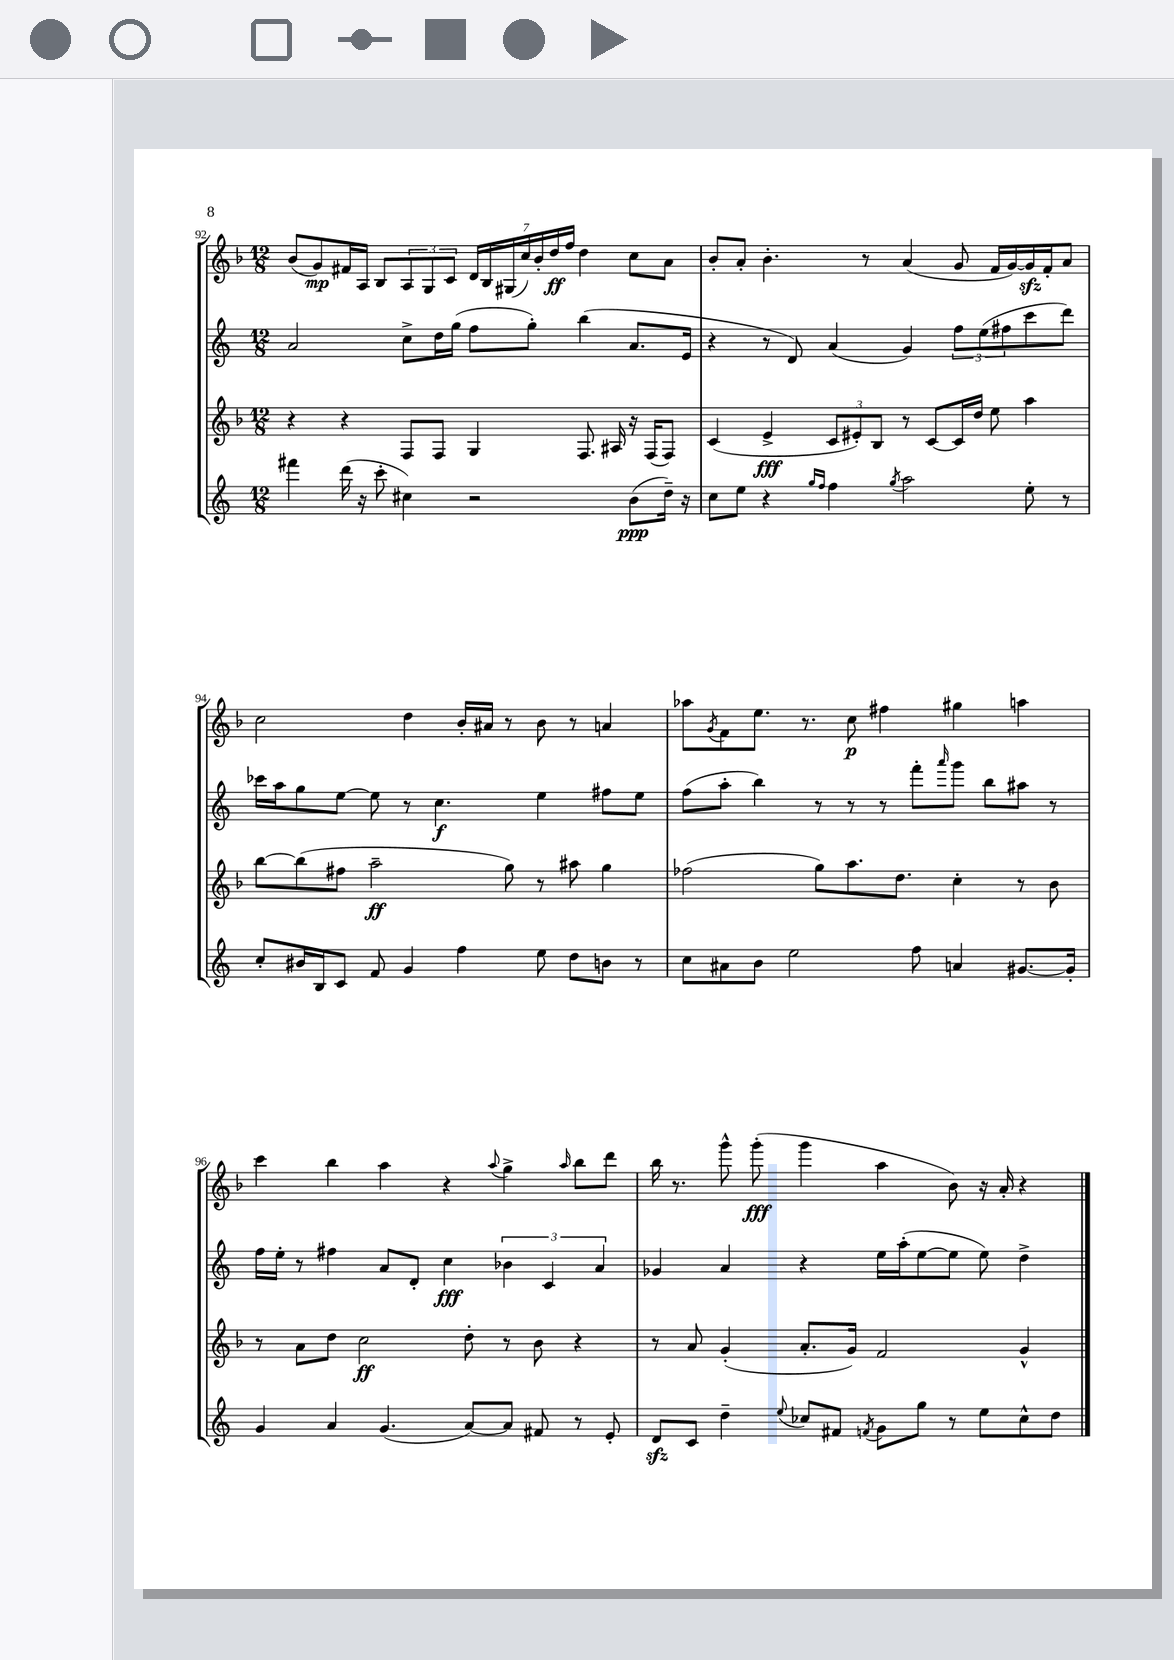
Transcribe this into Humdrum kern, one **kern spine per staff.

**kern	**kern	**kern	**kern
*staff4	*staff3	*staff2	*staff1
*clefG2	*clefG2	*clefG2	*clefG2
*k[]	*k[b-]	*k[]	*k[b-]
*M12/8	*M12/8	*M12/8	*M12/8
4fff#\	4r	2a/	(8b-/L
.	.	.	8g/)
(16ddd\	4r	.	16f#/L
16r	.	.	16A/JJ
8ccc'\	.	.	8B-/L
4cc#\)	8F/L	8cc^\L	12A/
.	.	.	12G/
.	8F/J	16dd\L	.
.	.	.	12c/J
.	.	(16gg\JJ	.
2r	4G/	8ff\L	28d/LL
.	.	.	28B-/
.	.	.	(28G#/
.	.	.	28cc/)
.	.	8gg'\J)	.
.	.	.	28b-'/
.	.	.	28dd/
.	.	.	28ff/JJ
.	8.F/	(4bb\	4dd\
.	16A#/	.	.
(8b\L	16r	8.a/L	8cc\L
.	(16F/LK	.	.
16dd~\Jk)	8F/J)	.	8a\J
16r	.	16e/Jk	.
=	=	=	=
8cc\L	(4c/	4r	8b-'/L
8ee\J	.	.	8a'/J
4r	4e^/	8r	4.b-'\
.	.	8d/)	.
16qqgg/LL	.	.	.
16qqff/JJ	.	.	.
4ff\	12c/L	(4a/	.
.	12e#'/)	.	.
.	.	.	8r
.	12B-/J	.	.
8qgg/	.	.	.
2aa\	8r	4g/)	(4a/
.	[8c/L	.	.
.	16c/]L	12ff\L	8g/
.	16dd/JJ	.	.
.	.	(12ee\	.
.	8ee\	.	16f/LL
.	.	12ff#\	.
.	.	.	[16g/)
8ee'\	4aa\	8ccc\	16g/]
.	.	.	16f'/J
8r	.	8ddd\J)	8a/J
=	=	=	=
8cc'/L	[8bb-\L	16ccc-\LL	2cc\
.	.	16aa\J	.
16b#/L	(8bb-\]	8gg\	.
16B/J	.	.	.
8c/J	8ff#\J	[8ee\J	.
8f/	2aa~\	8ee\]	.
4g/	.	8r	4dd\
.	.	4.cc\	.
4ff\	.	.	16b-'/LL
.	.	.	16a#/JJ
.	8gg\)	.	8r
8ee\	8r	4ee\	8b-\
8dd\L	8aa#\	.	8r
8b\J	4gg\	8ff#\L	4a/
8r	.	8ee\J	.
=	=	=	=
8cc\L	(2ff-\	(8ff\L	8aa-\L
.	.	.	8qg/
8a#\	.	8aa'\J	8f\
8b\J	.	4bb\)	8.ee\J
2ee\	.	.	.
.	.	.	8.r
.	8gg\L)	8r	.
.	8.aa\	8r	8cc\
.	.	8r	4ff#\
.	8.dd\J	.	.
8ff\	.	8fff'\L	.
.	.	16qqaaa/	.
4a/	4cc'\	8ggg\J	4gg#\
.	.	8bb\L	.
[8.g#/L	8r	8aa#\J	4aa\
.	8b-\	8r	.
16g#'/]Jk	.	.	.
=	=	=	=
4g/	8r	16ff\LL	4ccc\
.	.	16ee'\JJ	.
.	8a\L	8r	.
4a/	8dd\J	4ff#\	4bb-\
.	2cc\	.	.
(4.g/	.	8a/L	4aa\
.	.	8d'/J	.
.	.	4cc\	4r
[8a/L)	8dd'\	.	.
.	.	.	8qqaa/
8a/]J	8r	6b-\	4gg^\
8f#/	8b-\	.	.
.	.	6c/	.
.	.	.	16qqaa/
8r	4r	.	8bb-\L
.	.	6a/	.
8e'/	.	.	8ddd\J
=	=	=	=
8d/L	8r	4g-/	16bb-\
.	.	.	8.r
8c/J	8a/	.	.
4dd~\	(4g'/	4a/	8ggg^^\
.	.	.	(8ggg'\
8qqee/	.	.	.
8cc-/L	8.a'/L	4r	4ggg\
8f#/J	.	.	.
.	16g/Jk)	.	.
8qf/	.	.	.
8g\L	2f/	16ee\LL	4aa\
.	.	(16aa'\J	.
8gg\J	.	[8ee\	.
8r	.	8ee\]J	8b-\)
8ee\L	.	8ee\)	16r
.	.	.	16a'/
8cc-^^\	4g^^/	4dd^\	4r
8dd\J	.	.	.
==	==	==	==
*-	*-	*-	*-
